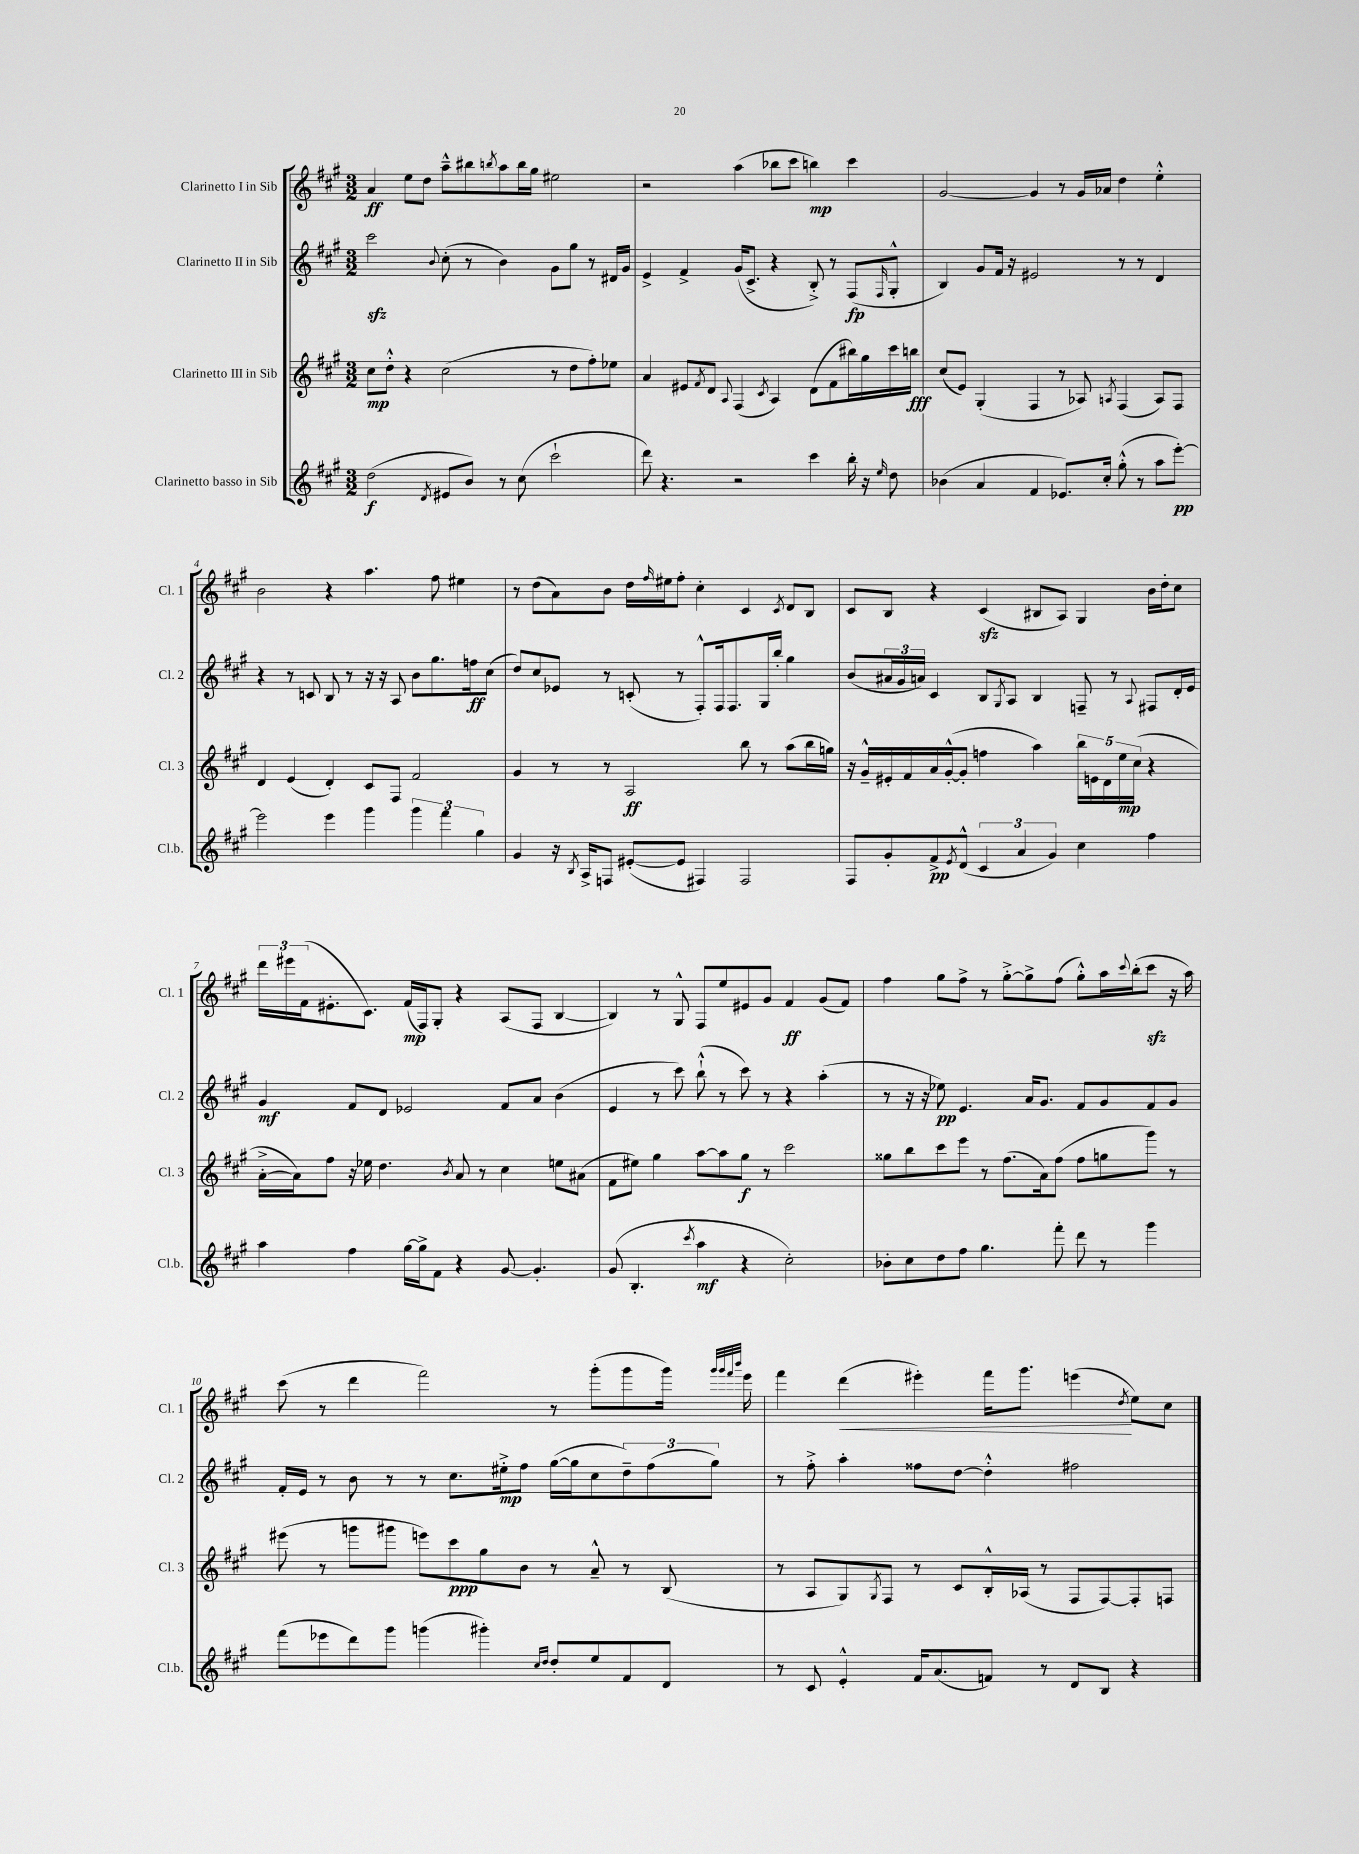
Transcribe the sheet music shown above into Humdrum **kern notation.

**kern	**kern	**kern	**kern
*staff4	*staff3	*staff2	*staff1
*clefG2	*clefG2	*clefG2	*clefG2
*k[f#c#g#]	*k[f#c#g#]	*k[f#c#g#]	*k[f#c#g#]
*M3/2	*M3/2	*M3/2	*M3/2
(2dd	8cc#	2ccc#	4a
.	8dd'^^	.	.
.	4r	.	8ee
.	.	.	8dd
8qd	.	8qqb	.
8e#	(2cc#	(8cc#'	8aa~^^
8b)	.	8r	8bb#
.	.	.	8qbb
8r	.	4b)	8aa
(8cc#	.	.	16bb
.	.	.	16gg#
2ccc#`	8r	8g#	2ee#
.	8dd	8gg#	.
.	8ff#')	8r	.
.	8ee-	16d#	.
.	.	16g#	.
=	=	=	=
8ddd)	4a	4e^	2r
4.r	.	.	.
.	8e#	4f#^	.
.	8qf#	.	.
.	8d	.	.
.	8qqA	.	.
2r	(4F#	(16g#	(4aa
.	.	8.c#^	.
.	8qc#	.	.
.	4A)	4r	8bb-
.	.	.	8ccc#
4ccc#	(8d	8B'^)	4bb)
.	8f#	8r	.
16bb'	16bb#)	(8F#	4ccc#
16r	16gg#	.	.
16qqee	.	16qqF#	.
8dd	16ccc#	8G#'^^	.
.	16bb	.	.
=	=	=	=
(4b-	(8cc#	4B)	[2g#
.	8e)	.	.
4a	(4G#'	8g#	.
.	.	16f#	.
.	.	16r	.
4f#	4F#	2e#	4g#]
8.e-)	8r	.	8r
.	8A-)	.	16g#
16cc#'	.	.	16a-
.	8qA	.	.
(8gg#'^^	(4F#	8r	4dd
8r	.	8r	.
8aa	8A)	4d	4ee'^^
[8eee')	8F#	.	.
=	=	=	=
2eee]	4d	4r	2b
.	(4e	8r	.
.	.	8c	.
4eee	4d')	8B	4r
.	.	8r	.
4ggg#	8c#	16r	4.aa
.	.	16r	.
.	8F#	8A	.
6ggg#	2f#	8b	.
.	.	8.gg#	8ff#
6fff#	.	.	.
.	.	.	4ee#
.	.	16ff	.
6gg#	.	.	.
.	.	(8cc#	.
=	=	=	=
4g#	4g#	8dd)	8r
.	.	8cc#	(8dd
16r	8r	8e-	8a)
8qB	.	.	.
16A^	.	.	.
8F	8r	8r	8b
([8e#'	2A	(8c'	16dd
.	.	.	16qqff#
.	.	.	16ee#
8e#]	.	8r	8ff#'
4F#)	.	8F#'^^)	4cc#'
.	.	16F#	.
.	.	8.F#	.
2F#	8bb	.	4c#
.	8r	16G#	.
.	.	16bb'	.
.	.	.	8qc#
.	(8aa	4gg#	8d
.	16bb	.	8B
.	16gg)	.	.
=	=	=	=
8F#	16r	(8b	8c#
.	16g#~^^	.	.
8g#'	16e#'	24a#	8B
.	.	24g#	.
.	16f#	.	.
.	.	24a)	.
8f#^	16a	4c#	4r
.	([16g#'^^	.	.
8qe	.	.	.
(8d^^	8g#']	.	.
6c#	4ff	8B	(4c#
.	.	8qG#	.
.	.	8A	.
6a	.	.	.
.	4aa)	4B	8B#
6g#)	.	.	.
.	.	.	8A)
4cc#	20bb	8F~	4G#
.	20e	.	.
.	20d	.	.
.	.	8r	.
.	20ee	.	.
.	(20cc#	.	.
.	.	8qqA	.
4ff#	4r	8F#	16b
.	.	.	16dd'
.	.	16d'	8cc#
.	.	16e	.
=	=	=	=
4aa	[16a'^	4g#	24ddd
.	.	.	24eee#
.	16a])	.	.
.	.	.	(24f#
.	8ff#	.	8.e#'
4ff#	16r	8f#	.
.	16ee-	.	8.c#)
.	4.dd	8d	.
[16gg#	.	2e-	(16f#
16gg#^]	.	.	16F#)
8f#	.	.	8G#'
.	8qb	.	.
4r	8a	.	4r
.	8r	.	.
[8g#	4cc#	8f#	(8A
4.g#']	.	8a	8F#
.	8ee	(4b	[4B
.	(8a#	.	.
=	=	=	=
(8g#	8f#	4e	4B])
4.B'	8ee#)	.	.
.	4gg#	8r	8r
.	.	8ccc#)	8G#^^
8qccc#	.	.	.
4aa	[8aa	(8bb`^^	8F#
.	8aa]	8r	8ee
4r	8gg#	8ccc#)	8e#
.	8r	8r	8g#
2cc#')	2ccc#	4r	4f#
.	.	(4aa'	(8g#
.	.	.	8f#)
=	=	=	=
8b-'	8gg##	8r	4ff#
8cc#	8bb	16r	.
.	.	16r	.
8dd	8ccc#	8ee-)	8gg#
8ff#	8eee	4.e	8ff#^
4.gg#	8r	.	8r
.	(8.ff#	.	[8gg#'^
.	.	16a	8gg#^]
.	16a)	8.g#	.
8fff#'	(8ff#	.	(8ff#
8ddd	8ff#	8f#	8gg#'^^)
8r	8gg	8g#	16aa
.	.	.	8qqccc#
.	.	.	(16bb'
4ggg#	8ggg#)	8f#	8ccc#
.	8r	8g#	16r
.	.	.	16aa)
=	=	=	=
(8fff#	(8eee#	16f#'	(8ccc#
.	.	16e	.
8eee-	8r	8r	8r
8ddd)	8ggg	8b	4ddd
8ggg#	8ggg#	8r	.
(4ggg	8eee)	8r	2fff#)
.	8ccc#	8.cc#	.
4ggg#')	8gg#	.	.
.	.	16ee#'^	.
.	8b	8ff#	.
16qqcc#	.	.	.
16qqdd	.	.	.
8dd'	8r	([16gg#	8r
.	.	16gg#]	.
8ee	8a~^^	8cc#	(8ggg#'
8f#	8r	12dd~)	8ggg#
.	.	(12ff#	.
8d	(8B	.	16ggg#)
.	.	12gg#)	.
.	.	.	32qqggg#
.	.	.	32qqggg#
.	.	.	32qqfff#
.	.	.	32qqbbb
.	.	.	16eee
=	=	=	=
8r	8r	8r	4fff#
8c#	8A	8ff#'^	.
4e'^^	8G#)	4aa'	(4ddd
.	8qG#	.	.
.	8F#	.	.
16f#	8r	8ff##	4eee#')
(8.a	.	.	.
.	8c#	[8dd	.
8f)	16B'^^	4dd'^^]	16fff#
.	(16A-	.	8.ggg#
8r	8r	.	.
8d	8F#	2ff#	(4eee
8B	[8F#)	.	.
.	.	.	8qdd
4r	8F#']	.	8ee)
.	8F	.	8cc#
==	==	==	==
*-	*-	*-	*-
